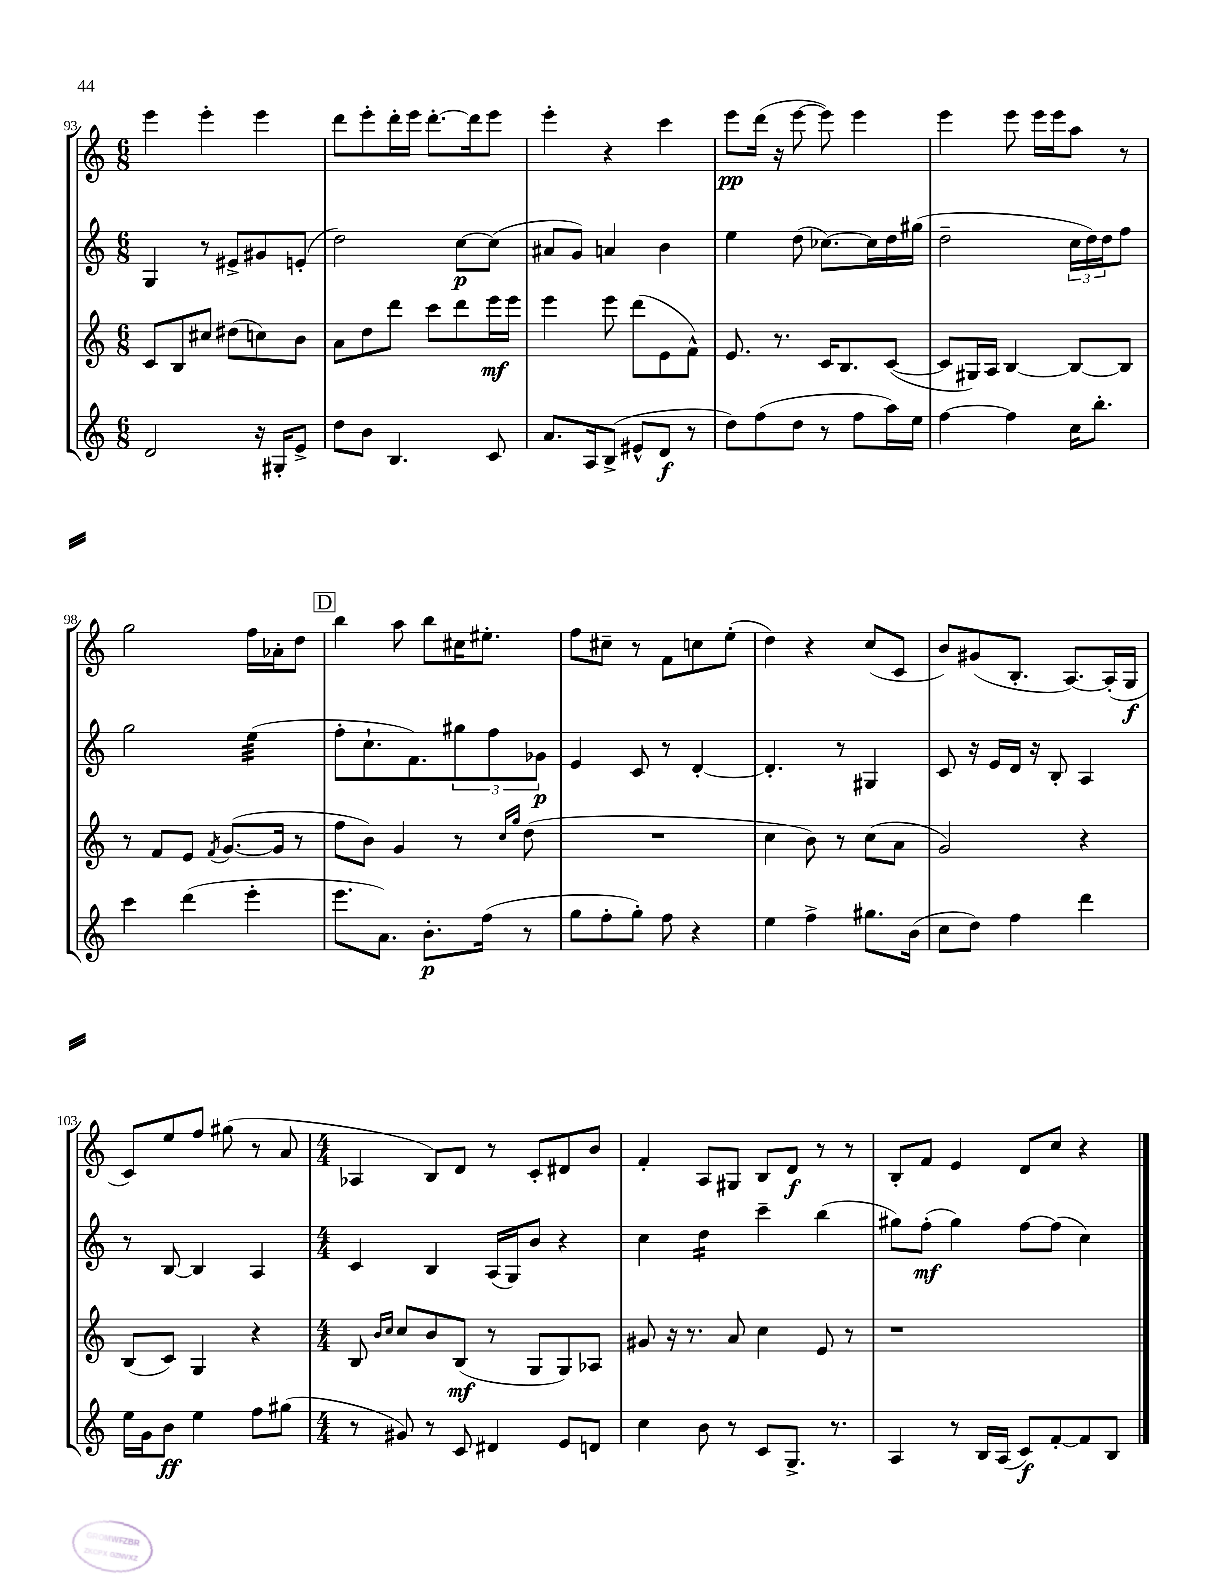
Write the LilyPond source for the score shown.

<<
\new StaffGroup <<
\new Staff = "s0" {
    \clef treble \key c \major \numericTimeSignature \time 6/8
    e'''4 e'''4-. e'''4 |
    d'''8 e'''8-. d'''16-. e'''16 d'''8.~-. d'''16 e'''8 |
    e'''4-. r4 c'''4 |
    e'''8\pp d'''16( r16 e'''8~ e'''8) e'''4 |
    e'''4 e'''8 e'''16 e'''16 a''8 r8 |
    g''2 f''16 aes'16-. d''8 |
    \mark \markup { \box "D" } b''4 a''8 b''8 cis''16 eis''8.-. |
    f''8 cis''8-- r8 f'8 c''8 e''8-.( |
    d''4) r4 c''8( c'8 |
    b'8) gis'8( b8.-. a8.~) a16-.( g16\f |
    c'8) e''8 f''8 gis''8( r8 a'8 |
    \numericTimeSignature \time 4/4 aes4 b8) d'8 r8 c'8-. dis'8 b'8 |
    f'4-. a8 gis8 b8 d'8\f r8 r8 |
    b8-. f'8 e'4 d'8 c''8 r4 \bar "|." |
}
\new Staff = "s1" {
    \clef treble \key c \major \numericTimeSignature \time 6/8
    g4 r8 eis'8-> gis'8 e'8-.( |
    d''2) c''8~\p c''8( |
    ais'8 g'8) a'4 b'4 |
    e''4 d''8( ces''8.~) ces''16 d''16 gis''16( |
    d''2-- \tuplet 3/2 { c''16 d''16) d''16 } f''8 |
    g''2 e''4:32( |
    \mark \markup { \box "D" } f''8-. c''8.-! f'8.) \tuplet 3/2 { gis''8 f''8 ges'8\p } |
    e'4 c'8 r8 d'4~-. |
    d'4.-. r8 gis4 |
    c'8 r16 e'16 d'16 r16 b8-. a4 |
    r8 b8~ b4 a4 |
    \numericTimeSignature \time 4/4 c'4 b4 a16( g16) b'8 r4 |
    c''4 d''4:16 c'''4-- b''4( |
    gis''8) f''8-.\mf( gis''4) f''8~ f''8( c''4) \bar "|." |
}
\new Staff = "s2" {
    \clef treble \key c \major \numericTimeSignature \time 6/8
    c'8 b8 cis''8 dis''8( c''8) b'8 |
    a'8 d''8 d'''8 c'''8 d'''8 e'''16\mf e'''16 |
    e'''4 e'''8 d'''8( e'8 f'8-^) |
    e'8. r8. c'16 b8. c'8~( |
    c'8 gis16) a16 b4~ b8~ b8 |
    r8 f'8 e'8 \acciaccatura { f'8 } g'8.~( g'16 r8 |
    \mark \markup { \box "D" } f''8 b'8) g'4 r8 \grace { c''16 g''16 } d''8( |
    R2. |
    c''4 b'8) r8 c''8( a'8 |
    g'2) r4 |
    b8( c'8) g4 r4 |
    \numericTimeSignature \time 4/4 b8 \grace { b'16 c''16 } c''8 b'8 b8\mf( r8 g8 g8) aes8 |
    gis'8 r16 r8. a'8 c''4 e'8 r8 |
    r1 \bar "|." |
}
\new Staff = "s3" {
    \clef treble \key c \major \numericTimeSignature \time 6/8
    d'2 r16 gis16-. e'8-> |
    d''8 b'8 b4. c'8 |
    a'8. a16 b8->( eis'8-^ d'8\f r8 |
    d''8) f''8( d''8 r8 f''8 a''16) e''16 |
    f''4~ f''4 c''16 b''8.-. |
    c'''4 d'''4( e'''4-. |
    \mark \markup { \box "D" } e'''8. a'8.) b'8.-.\p f''16( r8 |
    g''8 f''8-. g''8-.) f''8 r4 |
    e''4 f''4-> gis''8. b'16( |
    c''8 d''8) f''4 d'''4 |
    e''16 g'16 b'8\ff e''4 f''8 gis''8( |
    \numericTimeSignature \time 4/4 r8 gis'8) r8 c'8 dis'4 e'8 d'8 |
    c''4 b'8 r8 c'8 g8.-> r8. |
    a4 r8 b16 a16( c'8\f) f'8~-. f'8 b8 \bar "|." |
}
>>
>>
\layout { \context { \Score currentBarNumber = #93 } }
